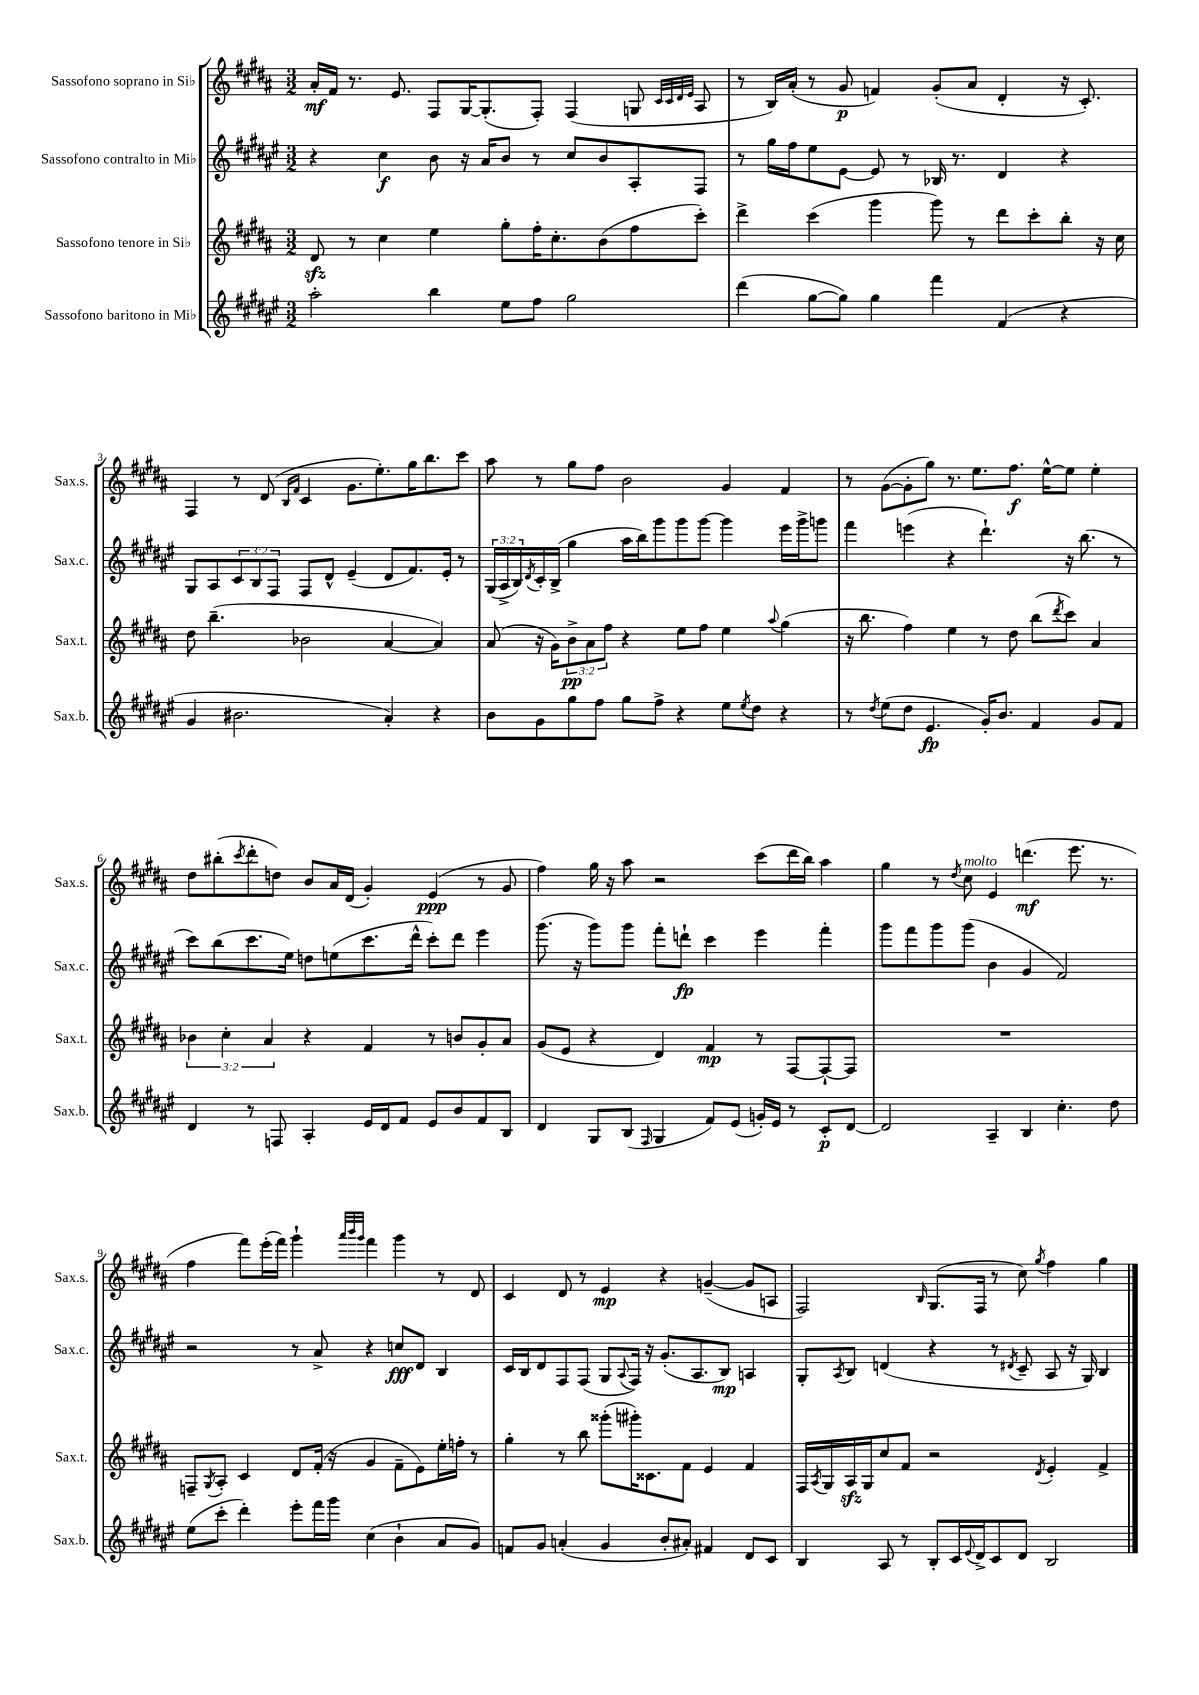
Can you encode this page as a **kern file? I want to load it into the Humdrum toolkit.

**kern	**kern	**kern	**kern
*staff4	*staff3	*staff2	*staff1
*clefG2	*clefG2	*clefG2	*clefG2
*k[f#c#g#d#a#e#]	*k[f#c#g#d#a#]	*k[f#c#g#d#a#e#]	*k[f#c#g#d#a#]
*M3/2	*M3/2	*M3/2	*M3/2
2aa#'	8d#	4r	16a#'
.	.	.	16f#
.	8r	.	8.r
.	4cc#	4cc#	.
.	.	.	8.e
4bb	4ee	8b	8F#
.	.	16r	[16G#
.	.	16a#	(8.G#']
8ee#	8gg#'	8b	.
8ff#	16ff#'	8r	8F#')
.	8.cc#'	.	.
2gg#	.	8cc#	(4F#
.	(8b	8b	.
.	8ff#	8A#'	8G
.	.	.	32qqc#
.	.	.	32qqc#
.	.	.	32qqd#
.	.	.	32qqe
.	8ccc#')	8F#	8A#
=	=	=	=
(4ddd#	4ddd#^	8r	8r
.	.	16gg#	16B)
.	.	16ff#	(16a#'
[8gg#	(4ccc#	8ee#	8r
8gg#])	.	[8e#	8g#
4gg#	4ggg#	8e#]	4f)
.	.	8r	.
4fff#	8ggg#)	16B-	(8g#'
.	.	8.r	.
.	8r	.	8a#
(4f#	8ddd#	4d#	4d#'
.	8ccc#'	.	.
4r	8bb'	4r	16r
.	.	.	8.c#')
.	16r	.	.
.	16cc#	.	.
=	=	=	=
4g#	8dd#	8G#	4F#
.	(4.bb~	8A#	.
2.b#	.	12c#	8r
.	.	12B	.
.	.	.	(8d#
.	.	12F#	.
.	.	.	16qqB
.	.	.	16qqf#
.	2b-	8F#	4c#
.	.	8d#^^	.
.	.	(4e#~	8.g#
.	.	.	8.ee')
4a#')	[4a#	8d#	.
.	.	8.f#)	16gg#
.	.	.	8.bb
4r	4a#])	.	.
.	.	16e#'	.
.	.	8r	8ccc#
=	=	=	=
8b	(8a#	(24G#	8aa#
.	.	24A#^	.
.	.	24B)	.
.	.	8qd#	.
8g#	16r	16c#'	8r
.	16g#)	(16B^	.
8gg#	12b^	4gg#	8gg#
.	12a#	.	.
8ff#	.	.	8ff#
.	12ff#	.	.
8gg#	4r	16aa#	2b
.	.	16bb)	.
8ff#^	.	8ggg#	.
4r	8ee	8ggg#	.
.	8ff#	[8ggg#	.
8ee#	4ee	4ggg#]	4g#
8qee#	.	.	.
8dd#	.	.	.
.	8qqaa#	.	.
4r	(4gg#	16eee#	4f#
.	.	16ggg#^	.
.	.	8ggg	.
=	=	=	=
8r	16r	4fff#	8r
.	8.bb	.	.
8qdd#	.	.	.
(8ee#	.	.	([8g#
8dd#	4ff#)	(4eee	8g#']
4.e#	.	.	8gg#)
.	4ee	4r	8.r
.	.	.	8.ee
16g#')	8r	4.ddd#`)	.
8.b	.	.	.
.	8dd#	.	8.ff#
4f#	(8bb	.	.
.	.	.	[16ee^^
.	8qddd#	.	.
.	8ccc#)	16r	8ee]
.	.	(8.bb	.
8g#	4a#	.	4ee'
8f#	.	8r	.
=	=	=	=
4d#	6b-	8ccc#)	8dd#
.	.	(8bb	(8bb#'
.	6cc#'	.	.
.	.	.	8qccc#
8r	.	8.ccc#	8ddd#'
.	6a#	.	.
8F	.	.	8dd)
.	.	16ee#)	.
4A#'	4r	8dd	8b
.	.	(8ee	16a#
.	.	.	(16d#
16e#	4f#	8.ccc#	4g#')
16d#	.	.	.
8f#	.	.	.
.	.	16ddd#^^	.
8e#	8r	8ccc#')	(4e
8b	8b	8ddd#	.
8f#	8g#'	4eee#	8r
8B	8a#	.	8g#
=	=	=	=
4d#	(8g#	(8.ggg#	4ff#)
.	8e	.	.
.	.	16r	.
8G#	4r	8ggg#)	16gg#
.	.	.	16r
(8B	.	8ggg#	8aa#
16qqF#	.	.	.
4G#	4d#)	8fff#'	2r
.	.	8ddd`	.
8f#)	4f#	4ccc#	.
(8e#	.	.	.
16g')	8r	4eee#	(8ccc#
16e#	.	.	.
8r	[8F#	.	16ddd#
.	.	.	16bb)
8c#'	8F#`_	4fff#'	4aa#
[8d#	8F#]	.	.
=	=	=	=
2d#]	1.r	8ggg#	4gg#
.	.	8fff#	.
.	.	8ggg#	8r
.	.	.	8qdd#
.	.	(8ggg#	8cc#
4A#~	.	4b	4e
4B	.	4g#	(4.ddd
4.cc#'	.	2f#)	.
.	.	.	8.eee
.	.	.	8.r
8dd#	.	.	.
=	=	=	=
(8ee#	8F~	2r	4ff#
.	8qG#	.	.
8ccc#'	8A#'	.	.
4ddd#')	4c#	.	8fff#)
.	.	.	(16eee'
.	.	.	16fff#)
8eee#'	8d#	8r	4ggg#`
16fff#	(16f#'	8a#^	.
16ggg#	16r	.	.
.	.	.	32qqaaa#
.	.	.	32qqbbb
.	.	.	32qqggg#
(4cc#	4g#	4r	4fff#
4b`	8f#~	8cc	4ggg#
.	8e)	8d#	.
8a#	16ee'	4B	8r
.	16ff'	.	.
8g#)	8r	.	8d#
=	=	=	=
8f	4gg#'	16c#	4c#
.	.	16B	.
8g#	.	8d#	.
(4a'	8r	8F#	8d#
.	8bb	(8F#	8r
4g#	(8ggg##'	8G#	4e
.	.	8qqA#	.
.	16ggg#')	16F#)	.
.	8.c##	16r	.
8b'	.	(8.g#'	4r
8a#')	8f#	.	.
.	.	8.A#	.
4f#	4e	.	([4g~
.	.	8B)	.
8d#	4f#	4A	8g]
8c#	.	.	8A
=	=	=	=
4B	16F#	8G#'	2F#)
.	8qA#	.	.
.	16G#	.	.
.	.	8qA#	.
.	16A#	8B	.
.	16G#	.	.
8A#	8cc#	(4d	.
8r	8f#	.	.
.	.	.	16qqB
8B'	2r	4r	(8.G#
16c#	.	.	.
8qqe#	.	.	.
16d#^	.	.	16F#
8c#	.	8r	8r
.	.	8qd#	.
8d#	.	8c#~	8cc#)
.	8qd#	.	8qgg#
2B	4e'	8A#	4ff#
.	.	16r	.
.	.	16G#)	.
.	4f#^	4B	4gg#
==	==	==	==
*-	*-	*-	*-
